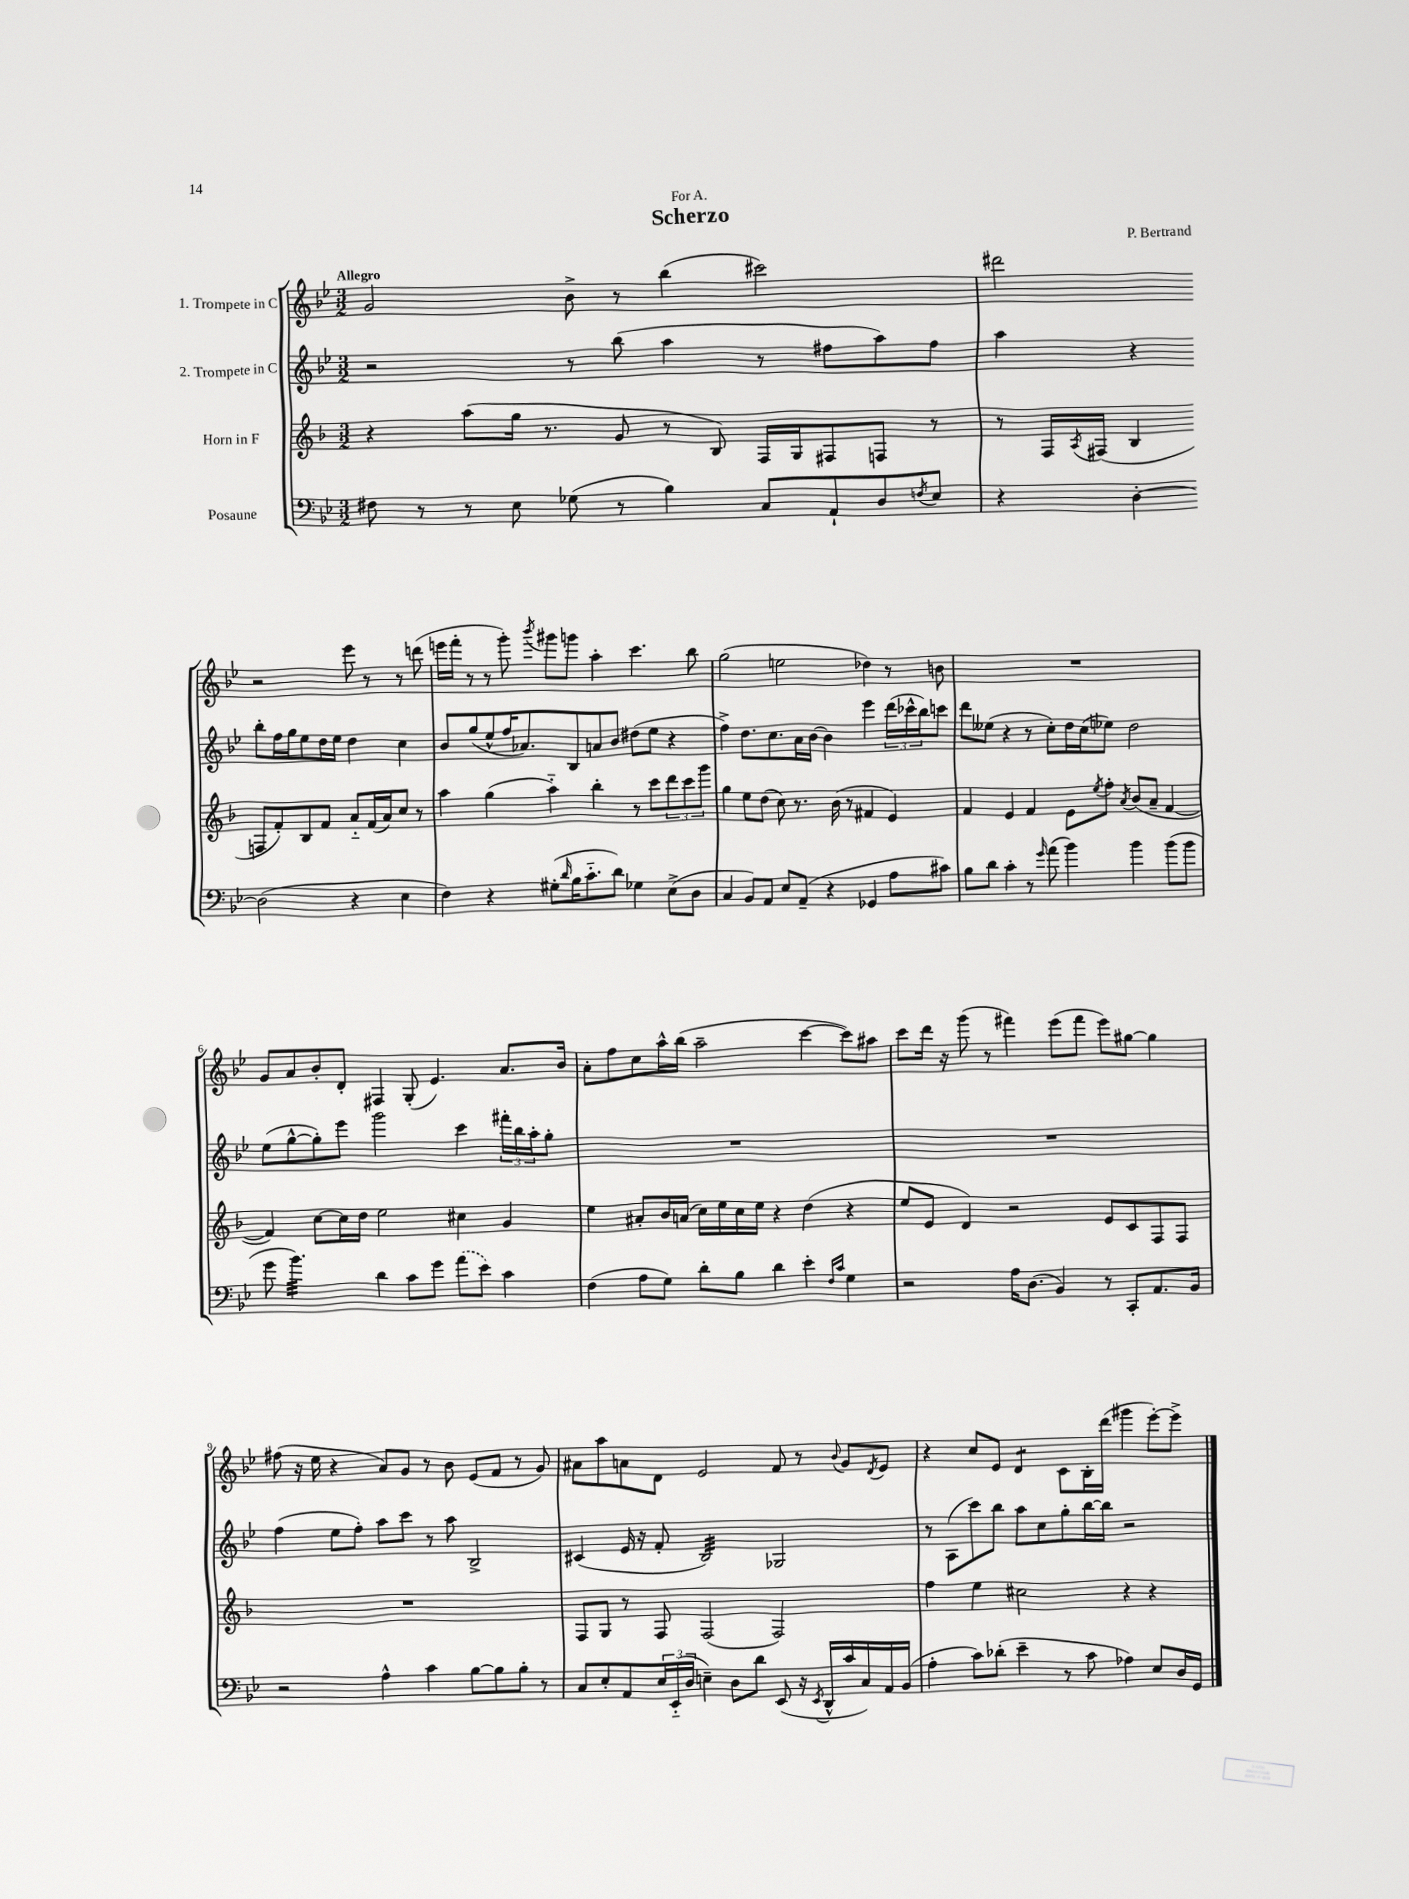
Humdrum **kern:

**kern	**kern	**kern	**kern
*staff4	*staff3	*staff2	*staff1
*clefF4	*clefG2	*clefG2	*clefG2
*k[b-e-]	*k[b-]	*k[b-e-]	*k[b-e-]
*M3/2	*M3/2	*M3/2	*M3/2
8F#	4r	2r	2g
8r	.	.	.
8r	(8aa	.	.
8E-	16gg	.	.
.	8.r	.	.
(8G-	.	8r	8b-^
8r	8g	(8bb-	8r
4B-)	8r	4aa	(4bb-
.	8B-)	.	.
8C	16F	8r	2ccc#)
.	16G	.	.
8AA`	8F#	8ff#	.
8D	8F	8aa)	.
8qF	.	.	.
8E-	8r	8ff#	.
=	=	=	=
4r	8r	4aa	2ddd#
.	16F	.	.
.	8qA	.	.
.	(16F#	.	.
[4D'	4B-	4r	.
(2D]	8F	8bb-'	2r
.	8f')	16ff	.
.	.	16gg	.
.	8B-	8ee-	.
.	8f	16dd	.
.	.	16ee-	.
4r	8a'~	4dd	8eee-
.	(16f	.	8r
.	16a)	.	.
4E-	8cc	4cc	8r
.	8r	.	(8ddd
=	=	=	=
4F)	4aa	8b-	16eee
.	.	.	16fff'
.	.	(8gg	8r
4r	(4gg	8ee-^^	8r
.	.	16ff	8ggg')
.	.	8.a-)	.
.	.	.	8qbbb-
(8G#'	4aa'~)	.	8ggg#
16qqd	.	.	.
16B-	.	8B-	8ggg
8.c'~	.	.	.
.	4bb-'	8a	4aa'
8d)	.	8b-	.
4G-	8r	(8dd#	4.ccc
.	8ccc	8ee-	.
(8E-^	12ddd	4r	.
.	12ccc	.	.
8D	.	.	8bb-
.	12ggg	.	.
=	=	=	=
4C	4gg	4ff^)	(2gg
8BB-)	8ee	8.dd	.
8AA	(8dd	.	.
.	.	8.cc	.
8E-	8cc)	.	2ee
(8AA~	8.r	16a	.
.	.	[16b-	.
4r	.	4b-]	.
.	(16b-	.	.
.	8r	.	.
4GG-	4f#	4eee-	4dd-)
8A	4e)	(24ddd	8r
.	.	24ccc-^^	.
.	.	24bb-)	.
8c#)	.	8ccc	8b
=	=	=	=
8B-	4f	8ddd	1.r
8d	.	(8ee--	.
4c'	4e	4r	.
8r	4f	8r	.
16qqg	.	.	.
(8a	.	8cc')	.
4b-)	8e	16dd	.
.	.	(16cc	.
.	8qee	.	.
.	8ff'	8ee-)	.
.	8qa	.	.
4b-	(8b-	2dd	.
.	8a~	.	.
(8b-	[4f	.	.
8b-	.	.	.
=	=	=	=
8g	4f])	(8ee-	8g
4.b-)	.	[8gg^^	8a
.	[8cc	8gg'])	8b-'
.	16cc]	8eee-	8d'
.	16dd	.	.
4d	2ee	2ggg	4F#
8c	.	.	(8G'
8g	.	.	4.e-)
(8a	4cc#	4ccc	.
8e-)	.	.	.
4c	4g	24fff#'	8.a
.	.	24bb-	.
.	.	24aa'	.
.	.	8gg'	.
.	.	.	16b-
=	=	=	=
(4F	4ee	1.r	8a'
.	.	.	8ff
8A	8a#'	.	8cc
8G)	16b-	.	16aa^^
.	(16a	.	(16bb-
8d'	16cc)	.	2aa~
.	16ee	.	.
8B-	16cc	.	.
.	16ee	.	.
4d	4r	.	.
4e-'	(4dd	.	[4ccc
16qqF	.	.	.
16qqc	.	.	.
4G	4r	.	8ccc])
.	.	.	8aa#
=	=	=	=
2r	8ee	1.r	8ccc
.	8e	.	16ddd
.	.	.	16r
.	4d)	.	(8ggg
.	.	.	8r
16A	2r	.	4fff#)
(8.D	.	.	.
4BB-)	.	.	(8eee-
.	.	.	8fff#
8r	8e	.	8eee-)
8CC'	8c	.	[8gg#
8.AA	8F	.	4gg#]
.	8F	.	.
16BB-	.	.	.
=	=	=	=
2r	1.r	(4ff	(8ff#
.	.	.	16r
.	.	.	16ee-
.	.	8ee-	4r
.	.	8ff')	.
4A^^	.	8aa	8a)
.	.	8ccc	8g
4c	.	8r	8r
.	.	8aa	8b-
[8B-	.	2B-^	(8e-
8B-]	.	.	8f
8B-'	.	.	8r
8r	.	.	8g)
=	=	=	=
8C	8F	(4c#	8a#
8E-'	8G	.	8aa
8AA	8r	16e-	8a
.	.	16r	.
24E-	8F	8f'	8d
(24EE-'~	.	.	.
24D	.	.	.
4E~)	(2F	2B-)	2e-
8D	.	.	.
8d	.	.	.
(8EE-	2F)	2G-	8f
16r	.	.	8r
8qEE-	.	.	.
16DD^^	.	.	.
.	.	.	8qqb-
16c	.	.	8g
16C)	.	.	.
.	.	.	8qd
16AA	.	.	8e-
(16BB-	.	.	.
=	=	=	=
4A'	4ff	8r	4r
.	.	(8A	.
8c)	4ee	8ccc)	8cc
(8d-'	.	8bb-	8e-
4e-~	2cc#	8aa	4d
.	.	8cc	.
8r	.	8gg'	8c
8c	.	[16bb-	16B-'
.	.	16bb-]	(16ddd
4A-)	4r	2r	4ggg#
8E-	4r	.	[8eee-')
16D	.	.	8eee-^]
16GG	.	.	.
==	==	==	==
*-	*-	*-	*-
